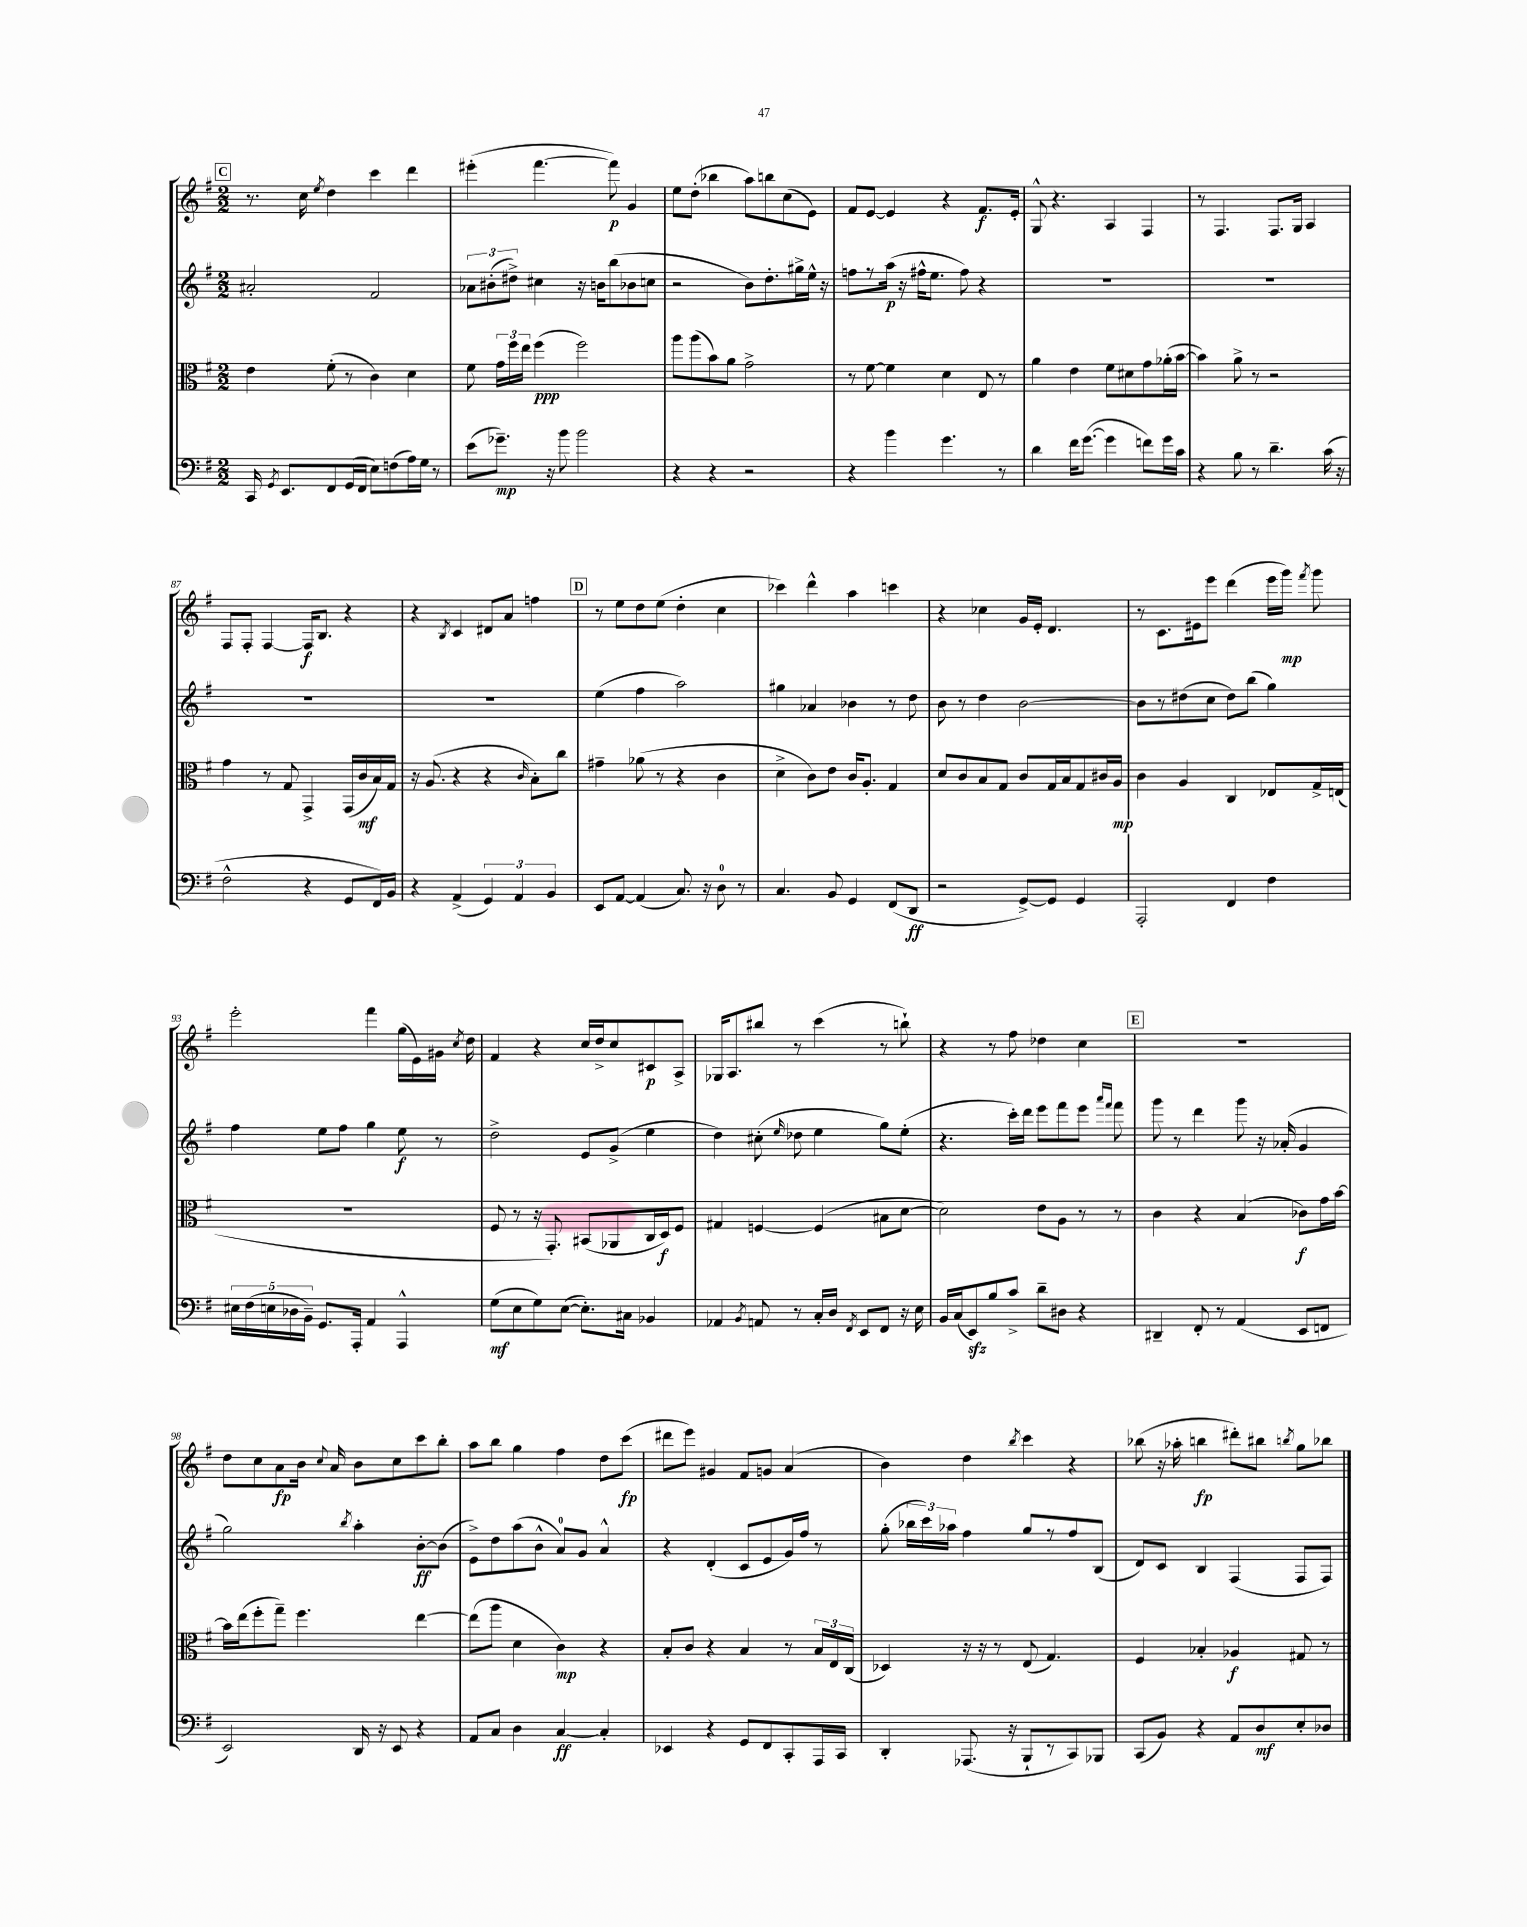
<<
\new StaffGroup <<
\new Staff = "s0" {
    \clef treble \key g \major \numericTimeSignature \time 2/2
    \autoBeamOff \mark \markup { \box "C" } r8. c''16 \acciaccatura { e''8 } d''4 c'''4 d'''4 |
    eis'''4-.( fis'''4.~ fis'''8\p) g'4 |
    e''8[ d''8]-.( bes''4 a''8[) b''8 c''8( e'8]) |
    fis'8[ e'8]~ e'4 r4 fis'8.[\f e'16]-. |
    g8-^ r4. a4 fis4 |
    r8 fis4. fis8.[ g16] a4 |
    fis8[ fis8]-. fis4~ fis16[\f b8.] r4 |
    r4 \acciaccatura { b8 } c'4 dis'8[ a'8] f''4 |
    \mark \markup { \box "D" } r8 e''8[ d''8 e''8]( d''4-. c''4 |
    ces'''4) d'''4-^ a''4 c'''4 |
    r4 ces''4 g'16[ e'16]-. d'4. |
    r8 c'8.[ eis'16 e'''8] d'''4( e'''16[ g'''16]\mp) \acciaccatura { fis'''8 } g'''8 |
    e'''2-. fis'''4 g''16[( e'16) gis'16] \acciaccatura { c''8 } d''16 |
    fis'4 r4 c''16[ d''16-> c''8 cis'8\p a8]-> |
    ges16[ a8. bis''8] r8 c'''4( r8 b''8-!) |
    r4 r8 fis''8 des''4 c''4 |
    \mark \markup { \box "E" } R1 |
    d''8[ c''8 a'8\fp b'16] \appoggiatura { c''8 } a'16 b'8[ c''8 c'''8 b''8]-. |
    a''8[ b''8] g''4 fis''4 d''8[ c'''8]\fp( |
    dis'''8[ e'''8]) gis'4 fis'8[ g'8] a'4( |
    b'4) d''4 \acciaccatura { b''8 } c'''4 r4 |
    bes''8( r16 aes''16-. b''4\fp dis'''8[-.) bis''8] \acciaccatura { b''8 } g''8[ bes''8] \bar "|." |
}
\new Staff = "s1" {
    \clef treble \key g \major \numericTimeSignature \time 2/2
    \autoBeamOff \mark \markup { \box "C" } ais'2-. fis'2 |
    \tuplet 3/2 { aes'8[ bis'8-.( dis''8]->) } cis''4 r16 b'16[ b''8( bes'8 c''8] |
    r2 b'8[) d''8.-. gis''16-> e''16]-^ r16 |
    f''8[ r8 a''16]\p( r16 fis''16[-^ e''8.] fis''8) r4 |
    R1 |
    R1 |
    R1 |
    R1 |
    \mark \markup { \box "D" } e''4( fis''4 a''2) |
    gis''4 aes'4 bes'4 r8 d''8 |
    b'8 r8 d''4 b'2~ |
    b'8[ r8 dis''8( c''8] dis''8[) b''8]( g''4) |
    fis''4 e''8[ fis''8] g''4 e''8\f r8 |
    d''2-> e'8[ g'8]->( e''4 |
    d''4) cis''8-.( \grace { e''16 } des''8 e''4 g''8[) e''8]-.( |
    r4. c'''16[-.) d'''16] e'''8[ fis'''8 e'''8] \grace { a'''16[ fis'''16] } fis'''8 |
    \mark \markup { \box "E" } g'''8 r8 d'''4 g'''8 r16 aes'16-.( g'4 |
    g''2) \acciaccatura { b''8 } a''4-. b'8[~-.\ff b'8]( |
    e'8[->) d''8 a''8( b'8]-^ a'8[-0) g'8] a'4-^ |
    r4 d'4-.( c'8[ e'8 g'16) fis''16] r8 |
    g''8-.( \tuplet 3/2 { bes''16[ c'''16) aes''16] } fis''4 g''8[ r8 fis''8 b8]( |
    d'8[) c'8] b4 fis4( fis8[ fis8]) \bar "|." |
}
\new Staff = "s2" {
    \clef alto \key g \major \numericTimeSignature \time 2/2
    \autoBeamOff \mark \markup { \box "C" } e'4 fis'8-.( r8 c'4) d'4 |
    fis'8 \tuplet 3/2 { g'16[ fis''16 e''16] } fis''4\ppp( fis''2) |
    a''8[ a''8( b'8) a'8] g'2-> |
    r8 fis'8~ fis'4 d'4 e8 r8 |
    a'4 e'4 fis'8[ dis'8 g'8 aes'16-.( b'16]~ |
    b'4) a'8-> r8 r2 |
    g'4 r8 g8 g,4-> g,16[( c'16\mf b16) g16] |
    r16 a8.( r4 r4 \grace { c'16 } b8[-.) c''8] |
    \mark \markup { \box "D" } gis'4-- aes'8( r8 r4 c'4 |
    d'4-> c'8[) e'8] c'16[ a8.]-. g4 |
    d'8[ c'8 b8 g8] c'8[ g16 b16 g8 cis'16 a16]\mp |
    c'4 a4 c4 ees8[ g16-> e16]( |
    R1 |
    fis8 r8 r16 g,8.-.) bis,8[( aes,8 c16 d16\f) fis8] |
    gis4 f4~ f4( bis8[ d'8]~ |
    d'2) e'8[ a8] r8 r8 |
    \mark \markup { \box "E" } c'4 r4 b4( ces'8[\f) g'16 b'16]~ |
    b'16[ e''16( fis''8-. g''8]--) fis''4. e''4~ |
    e''8[( a''8] d'4 c'4\mp) r4 |
    b8[-. c'8] r4 b4 r8 \tuplet 3/2 { b16[ e16 c16]( } |
    des4) r16 r16 r8 e8( g4.) |
    fis4 bes4-. aes4\f gis8 r8 \bar "|." |
}
\new Staff = "s3" {
    \clef bass \key g \major \numericTimeSignature \time 2/2
    \autoBeamOff \mark \markup { \box "C" } c,16 \acciaccatura { g,8 } e,8.[ fis,8 g,16( fis,16] e8[) f8( a16) g16] r8 |
    e'8[( ges'8.]--\mp) r16 b'8 b'2 |
    r4 r4 r2 |
    r4 b'4 g'4. r8 |
    d'4 fis'16[ g'8.]~( g'4 f'8[) g'16 c'16] |
    r4 b8 r8 d'4.-- c'16( r16 |
    fis2-^ r4 g,8[ fis,16) b,16] |
    r4 a,4->( \tuplet 3/2 { g,4) a,4 b,4 } |
    \mark \markup { \box "D" } e,8[ a,8]~ a,4( c8.) r16 d8-0 r8 |
    c4. b,8 g,4 fis,8[( d,8]\ff |
    r2 g,8[~->) g,8] g,4 |
    a,,2-. fis,4 fis4 |
    \tuplet 5/4 { eis16[ fis16( e16 des16 b,16]--) } g,8.[ a,,16]-. a,4 a,,4-^ |
    g8[\mf( e8 g8) e8]~( e8.[-.) cis16] bes,4 |
    aes,4 \acciaccatura { b,8 } a,8 r8 c16[-. d16] \acciaccatura { fis,8 } e,8[ fis,8] r16 e16 |
    b,16[ c16( e,8\sfz) b8 c'8]-> d'8[-- dis8] r4 |
    \mark \markup { \box "E" } dis,4-- fis,8-. r8 a,4( e,8[ f,8] |
    e,2) d,16 r16 e,8 r4 |
    a,8[ c8] d4 c4~\ff c4-. |
    ees,4 r4 g,8[ fis,8 c,8-. a,,16 c,16] |
    d,4-. aes,,8.( r16 b,,8[-! r8 c,8) bes,,8] |
    c,8[( b,8]) r4 a,8[ d8\mf e8-. des8] \bar "|." |
}
>>
>>
\layout { \context { \Score currentBarNumber = #81 } }
